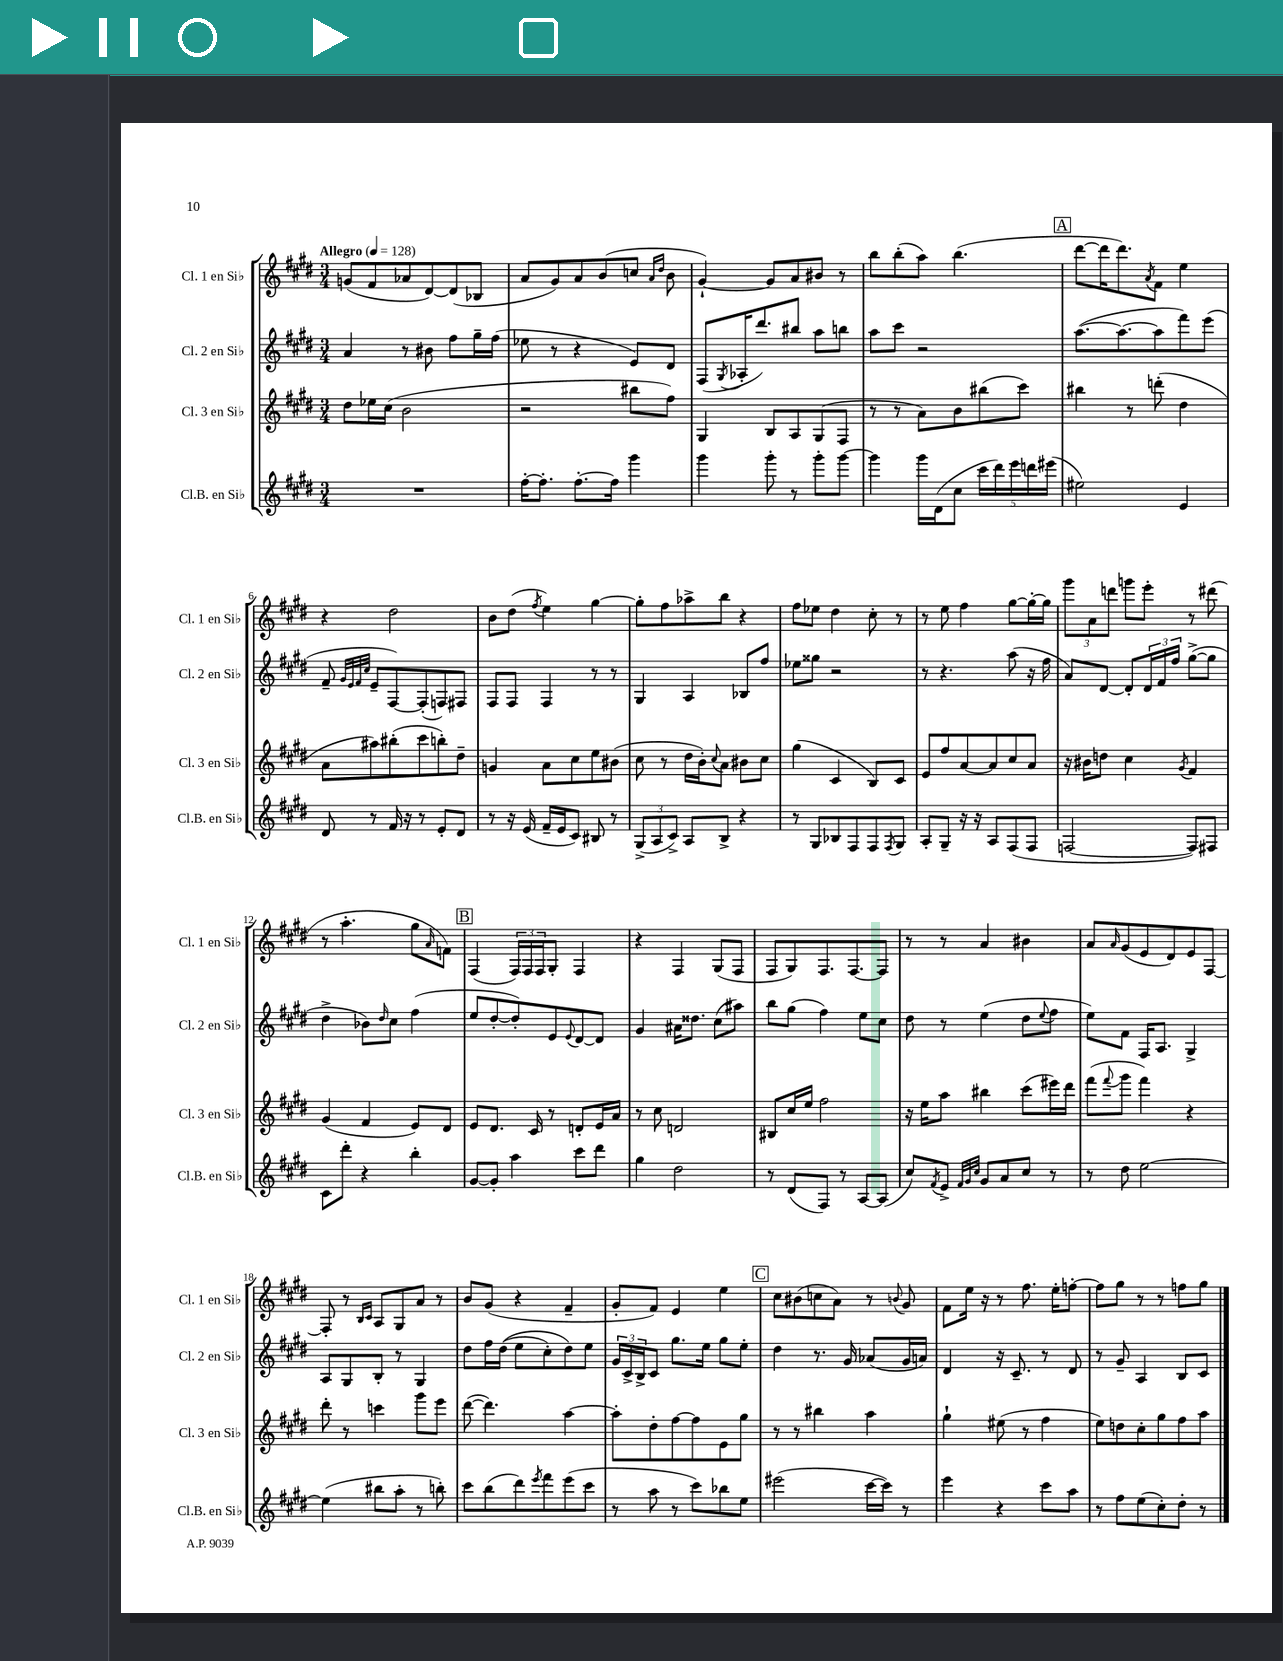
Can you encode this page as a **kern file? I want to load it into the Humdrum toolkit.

**kern	**kern	**kern	**kern
*part4	*part3	*part2	*part1
*staff4	*staff3	*staff2	*staff1
*I"Cl.B. en Si♭	*I"Cl. 3 en Si♭	*I"Cl. 2 en Si♭	*I"Cl. 1 en Si♭
*I'Cl.B. en Si♭	*I'Cl. 3 en Si♭	*I'Cl. 2 en Si♭	*I'Cl. 1 en Si♭
*clefG2	*clefG2	*clefG2	*clefG2
*k[f#c#g#d#]	*k[f#c#g#d#]	*k[f#c#g#d#]	*k[f#c#g#d#]
*M3/4	*M3/4	*M3/4	*M3/4
*MM128	*MM128	*MM128	*MM128
=1	=1	=1	=1
!	!	!	!LO:TX:a:B:t=Allegro
2.r	8dd#\L	4a/	(8gn/L
.	16ee-X\L	.	8f#/
.	(16cc#\JJ	.	.
.	2b\	8r	8a-X/
.	.	8b#X\	[8d#/)
.	.	8ff#\L	(8d#/]
.	.	16gg#~\L	8B-X/J
.	.	(16ff#\JJ	.
=2	=2	=2	=2
[16ff#'\KL	2r	8ee-X\	8a/L
8.ff#'\J]	.	.	.
.	.	8r	8g#/)
[8.ff#'\L	.	4r	8a/
.	.	.	(8b/
16ff#\Jk]	.	.	.
4ggg#\	8bb#X\L	8e/L)	8ccn/J
.	.	.	16qqa/LL
.	.	.	16qqdd#/JJ
.	8ff#\J)	8d#/J	8b\
=3	=3	=3	=3
4ggg#\	4G#/	(8F#/L	[4g#`/)
.	.	8qG#/	.
.	.	16A-X'/K	.
.	.	8.ddd#/)	.
8ggg#'\	8B/L	.	8g#/L]
8r	8A/	8bb#X/J	8a/
8ggg#'\L	(8G#/	8aa\L	8b#X/J
[8ggg#\J	8F#/J	8bbn\J	8r
=4	=4	=4	=4
4ggg#\]	8r	8aa\L	8bb\L
.	8r	8ccc#\J	(8bb'\
16ggg#\LL	8a\L)	2r	8aa\J)
(16d#\J	.	.	.
8cc#\J	8b\	.	(4.bb\
20ccc#\LL	(8bb#X\	.	.
20ddd#\)	.	.	.
20eee\	.	.	.
.	8ccc#\J)	.	.
20dddn\	.	.	.
(20eee#X\JJ	.	.	.
!!LO:REH:place=s1:t=A
=5	=5	=5	=5
2ee#X\)	4bb#X\	([8.aa\L	[8ddd#\L
.	.	.	16ddd#\K]
.	.	8.aa\_	8.ddd#\)
.	8r	.	.
.	.	.	8qa/
.	(8dddn'\	8aa\]	8f#\J
4e/	4dd#\	8fff#\)	4ee\
.	.	(8eee\J	.
!!LO:LB:g=z
=6	=6	=6	=6
8d#/	8a\L	8f#~/	4r
.	.	32qqg#/LLL	.
.	.	32qqe/	.
.	.	32qqf#/	.
.	.	32qqcc#/JJJ	.
8r	8aa#X\)	8e~/L	.
16f#/	(8bb#X'\	[8F#/)	2dd#\
16r	.	.	.
8r	8ccc#\	(8F#'/]	.
8e'/L	8bbn'\)	8Fn/)	.
8d#/J	8dd#~\J	8F#X/J	.
=7	=7	=7	=7
8r	4gn/	8F#/L	8b\L
16r	.	8F#/J	(8dd#\J
(16e/	.	.	.
.	.	.	8qff#/
16f#~/LL	8a\L	4F#/	4ee\)
16e/J	.	.	.
8c#/J)	8cc#\	.	.
8B#X/	8ee\	8r	[4gg#\
8r	(8b#X\J	8r	.
=8	=8	=8	=8
(12G#^/L	8cc#\	4G#/	8gg#'\L]
12A/	.	.	.
.	8r	.	8ff#\
12c#^/J)	.	.	.
8A/L	16dd#\LL	4A/	8aa-X^\
.	16b'\J)	.	.
.	8qqcc#/	.	.
8B^/J	8a\J	.	8bb\J
4r	8b#X\L	8B-X/L	4r
.	8cc#\J	8ff#/J	.
=9	=9	=9	=9
8r	(4gg#\	8ee-X\L	8ff#\L
8G#/L	.	8gg##X\J	8ee-X\J
8B-X/	4c#/	2r	4dd#\
8F#/	.	.	.
8F#/	8B/L)	.	8cc#'\
8qF#/	.	.	.
8G#/J	8c#/J	.	8r
=10	=10	=10	=10
8A'/L	8e/L	8r	8r
8G#~/J	8ff#/	4.r	8ee\
16r	[8a/	.	4ff#\
16r	.	.	.
8A/L	8a/]	.	.
(8F#/	8cc#/	(8aa\	[8gg#\L
8F#/J	8a/J	16r	16gg#'\L_
.	.	16ff#\	16gg#\JJ]
=11	=11	=11	=11
[2Fn/	16r	8a/L)	12ggg#\L
.	16b#X\KL	.	.
.	.	.	12a\
.	8ddn\J	[8d#/J	.
.	.	.	12dddn\J
.	4cc#\	8d#'/L]	8gggn\L
.	.	24d#/L	8eee'\J
.	.	24f#/	.
.	.	24ff#/JJ	.
.	8qg#/	.	.
8F/L])	4f#/	([8gg#^\L	8r
8F#X/J	.	8gg#\J]	(8ddd#X\
!!LO:LB:g=z
=12	=12	=12	=12
8c#\L	(4g#/	4dd#^\	8r
8ddd#'\J	.	.	4.aa'\
4r	4f#/	8b-X\L)	.
.	.	16qqdd#/	.
.	.	8cc#\J	.
4bb'\	8e/L)	(4ff#\	8gg#\L
.	.	.	16qqa/
.	8d#/J	.	8fn\J)
!!LO:REH:place=s1:t=B
=13	=13	=13	=13
[8g#/L	8e/L	8ee/L	(4F#/
8g#'/J]	8.d#/J	[8dd#'/	.
4aa\	.	8dd#'/])	24F#/LL)
.	.	.	24F#/
.	16c#/	.	.
.	.	.	24F#/J
.	8r	8e/	8G#'/J
.	.	8qqe/	.
8ccc#\L	8dn'/L	[8d#/	4F#/
8ddd#\J	16e/L	8d#/J]	.
.	16a/JJ	.	.
=14	=14	=14	=14
4gg#\	8r	4g#/	4r
.	8cc#\	.	.
2dd#\	2dn/	16a#X\KL	4F#/
.	.	8.dd##X\J	.
.	.	(8cc#\L	(8G#/L
.	.	8aa#X\J)	8F#/J
=15	=15	=15	=15
8r	8B#X/L	8bb\L	8F#/L
(8d#/L	16cc#/L	(8gg#\J	8G#/)
.	16ee/JJ	.	.
8F#/J)	2ff#\	4ff#\)	8.F#/
8r	.	.	.
.	.	.	[8.F#/
[8A/L	.	8ee\L	.
(8A/J]	.	8cc#\J	8F#/J]
=16	=16	=16	=16
8cc#/L)	16r	8dd#\	8r
.	16ee\KL	.	.
8qf#/	.	.	.
8e^/J	8aa\J	8r	8r
32qqf#/LLL	.	.	.
32qqg#/	.	.	.
32qqcc#/JJJ	.	.	.
8g#/L	4bb#X\	(4ee\	4a/
8a/	.	.	.
8cc#/J	(8ccc#\L	8dd#\L	4b#X\
.	.	8qqee/	.
8r	16eee#X\L)	8ff#\J	.
.	16ddd#\JJ	.	.
=17	=17	=17	=17
8r	(8fff#\L	8ee\L)	8a/L
.	8qqfff#/	.	16qqa/
8dd#\	8ggg#\J	8f#\J	(8g#/
[2ee\	4fff#\)	16F#/KL	8e/
.	.	8.A/J	.
.	.	.	8d#/)
.	4r	4G#^/	8e/
.	.	.	[8F#/J
!!LO:LB:g=z
=18	=18	=18	=18
(4ee\]	8ddd#'\	8A/L	8F#'/]
.	8r	8G#/	8r
.	.	.	16qqB/LL
.	.	.	16qqc#/JJ
8bb#X\L	4cccn\	8B'/J	8A/L
8aa'\J	.	8r	8G#/
8r	8ggg#\L	4G#/	8a/J
8bbn'\)	8eee\J	.	8r
=19	=19	=19	=19
8ccc#\L	([8ddd#\	8dd#\L	8b/L
(8bb\	4.ddd#\])	16ff#\L	(8g#/J
.	.	((16dd#\JJ	.
8ddd#\)	.	8ee\L	4r
8qeee/	.	.	.
8fff#\	.	8cc#'\)	.
(8eee\	[4aa\	8dd#\)	4f#~/
8ccc#\J	.	8ee\J	.
=20	=20	=20	=20
8r	8aa'\L]	24g#/LL	8g#'/L
.	.	24c#^/	.
.	.	24B^/J	.
8aa\	8dd#'\	8c#/J	8f#/J)
8r	[8ff#\	8.gg#\L	4e/
8ccc#\L)	8ff#\]	.	.
.	.	16ee\Jk	.
8bb-X\	8e\	8gg#\L	4ee\
8ee\J	8gg#\J	8ee'\J	.
!!LO:REH:place=s1:t=C
=21	=21	=21	=21
(2eee#X\	8r	4dd#\	8cc#\L
.	8r	.	(8b#X\
.	4bb#X\	8.r	8ccn\
.	.	.	8a\J)
.	.	16g#/	.
[16ccc#\LL	4aa\	(8a-X/L	8r
16ccc#\JJ])	.	.	.
.	.	.	8qqbn/
8r	.	16g#/L	8g#/
.	.	16an/JJ)	.
=22	=22	=22	=22
4eee\	4gg#`\	4d#/	8f#\L
.	.	.	16ee\Jk
.	.	.	16r
4r	(8ee#X\	16r	8r
.	.	8.c#~/	.
.	8r	.	8.ff#\
8ccc#\L	4ff#\	8r	.
.	.	.	16ee'\KL
8aa\J	.	8d#/	[8ffn'\J
=23	=23	=23	=23
8r	8ee\L)	8r	8ff\L]
8ff#\L	8ddn\	8g#~/	8gg#\J
(8ee\	8cc#'\	4A/	8r
8cc#'\)	8gg#\	.	8r
8dd#'\J	8ff#\	8B/L	8ffn\L
8r	8aa\J	8c#/J	8gg#\J
==	==	==	==
*-	*-	*-	*-
